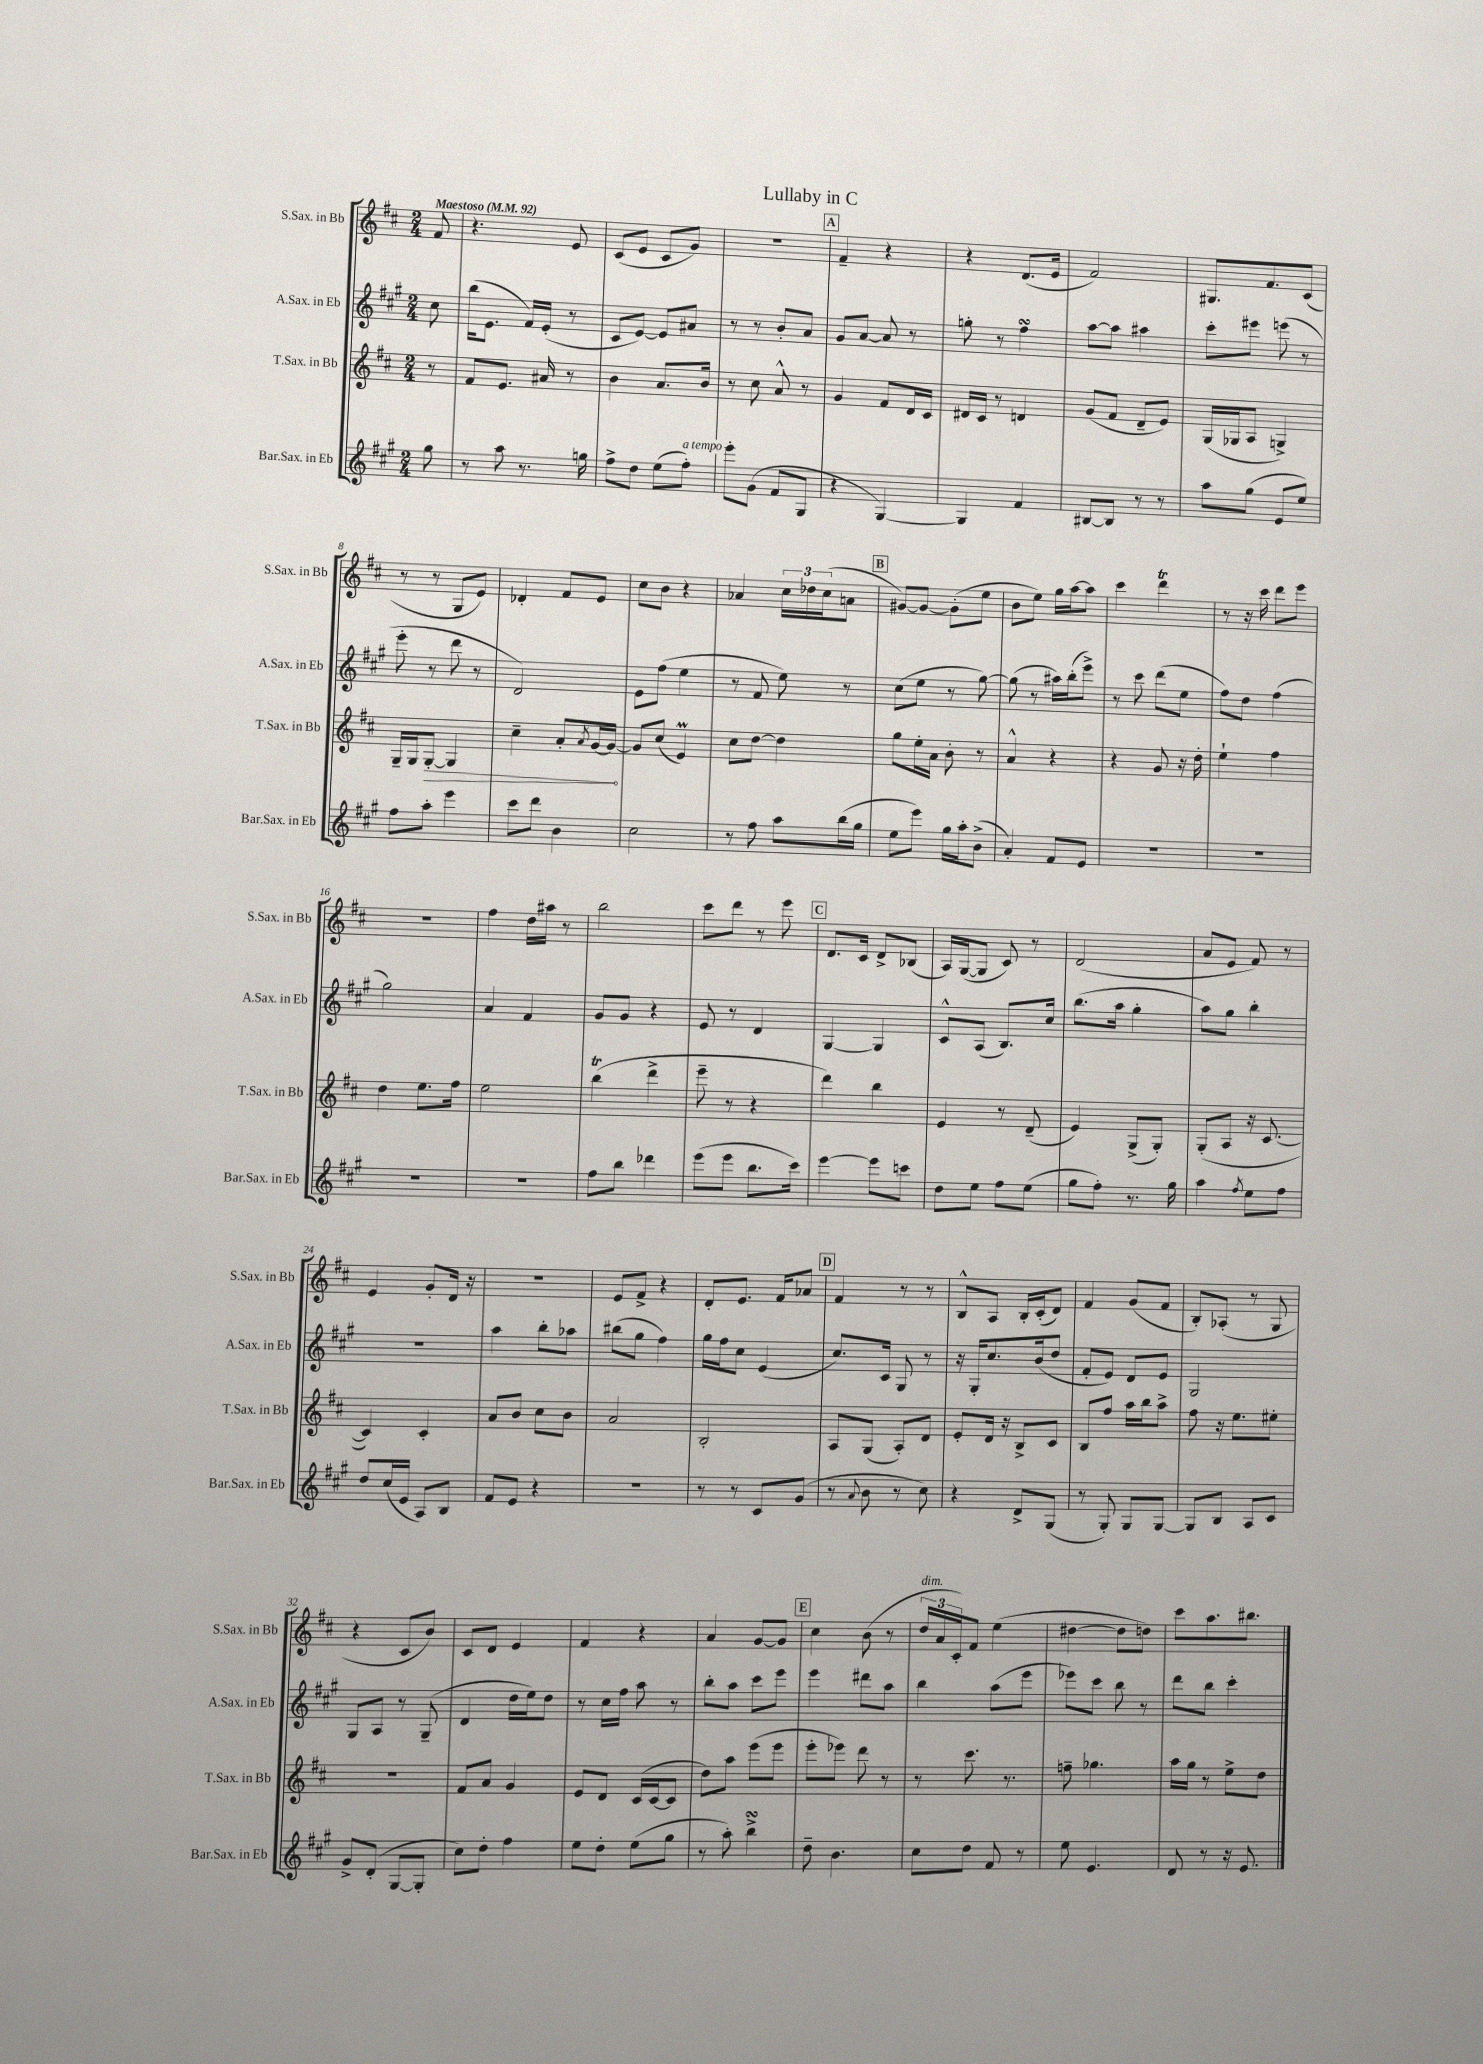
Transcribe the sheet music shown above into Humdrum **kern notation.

**kern	**kern	**kern	**kern
*staff4	*staff3	*staff2	*staff1
*clefG2	*clefG2	*clefG2	*clefG2
*k[f#c#g#]	*k[f#c#]	*k[f#c#g#]	*k[f#c#]
*M2/4	*M2/4	*M2/4	*M2/4
*MM92	*MM92	*MM92	*MM92
8gg#\	8r	8cc#\	8f#/
=	=	=	=
8r	8f#/L	(16bb\LK	4.r
.	.	8.e\J	.
8aa\	8.e/J	.	.
8.r	.	16f#/LL)	.
.	16a#/	(16e'/JJ	.
.	8r	8r	8e/
16gg\	.	.	.
=	=	=	=
8ff#^\L	4b\	8c#/L	(8c#/L
8dd\J	.	[8e/J)	8e/J
(8ee\L	8.a/L	8e/]L	8c#/L
8ff#'\J)	.	8a#/J	8g/J)
.	16b/Jk	.	.
=	=	=	=
8eee'\L	8r	8r	2r
(8g#\J	8cc#\	8r	.
8f#/L	8a^^/	8b'/L	.
8G#/J	8r	8a/J	.
=	=	=	=
4r	4g/	8g#/L	4f#~/
.	.	[8a/J	.
[4G#/)	8f#/L	8a/]	4r
.	16d/L	8r	.
.	16c#/JJ	.	.
=	=	=	=
4G#/]	16d#/LL	8gg'\	4r
.	16c#/JJ	.	.
.	8r	8r	.
4f#/	4d/	4ff#\	(8.d/L
.	.	.	16e/Jk
=	=	=	=
[8B#/L	(8g/L	[8aa\L	2f#/)
8B#/]J	8f#/J	8aa\]J	.
8r	8d~/L	4aa#\	.
8r	8e/J)	.	.
=	=	=	=
8aa\L	(16G/LL	8ccc#'\L	8.G#/L
.	16G-/J	.	.
(8gg#\J	8A/J	8eee#\J	.
.	.	.	8.f#/
8e/L	4G^/)	(8eee\	.
8ee/J)	.	8r	(8c#/J
=	=	=	=
8ff#\L	16G~/LL	8eee'\	8r
.	16G/J	.	.
8aa'\J	[8G'/J	8r	8r
4eee\	4G/]	8ddd\	8G/L
.	.	8r	8e/J)
=	=	=	=
8ccc#\L	4cc#~\	2d/)	4d-'/
8ddd\J	.	.	.
4b\	8a'/L	.	8f#/L
.	8qa/	.	.
.	[16g/L	.	8e/J
.	16g/_JJ	.	.
=	=	=	=
2cc#\	8g/]L	8e\L	8cc#\L
.	(8cc#/J	(8ff#\J	8b\J
.	4e/)	4ee\	4r
=	=	=	=
8r	8cc#\L	8r	4a-/
8ff#\	[8dd\J	8f#/	.
8aa\L	4dd\]	8ee\)	24cc#\LL
.	.	.	24dd-\
.	.	.	(24cc#\J
(16bb\L	.	8r	8a\J
16gg#\JJ	.	.	.
=	=	=	=
8ee\L	8gg\L	(8cc#\L	[8g#/L)
8eee\J)	16ee'\L	8ee\J	8g#/_J
.	16a\JJ	.	.
16gg#\LL	8b'\	8r	(8g#'\]L
16aa'\J	.	.	.
(8b^\J	8r	[8gg#\)	8ee\J
=	=	=	=
4a'/)	4a^^/	(8gg#\]	8b\L
.	.	8r	8ee\J)
8f#/L	4r	16aa#\LL)	16gg\LL
.	.	(16bb'\J	[16aa\J
8e/J	.	8eee^\J)	8aa\]J
=	=	=	=
2r	4r	8r	4ccc#\
.	.	8ccc#\	.
.	8g/	(8ddd\L	4ddd\
.	16r	8ee\J	.
.	16dd'\	.	.
=	=	=	=
2r	4ee`\	8ff#\L)	8r
.	.	8dd\J	16r
.	.	.	16ccc#\
.	4ff#\	(4ff#\	8ddd\L
.	.	.	8eee\J
=	=	=	=
2r	4dd\	2gg#\)	2r
.	8.ee\L	.	.
.	16ff#\Jk	.	.
=	=	=	=
2r	2ee\	4a/	4ff#\
.	.	4f#/	16dd\LL
.	.	.	16aa#\JJ
.	.	.	8r
=	=	=	=
8ff#\L	(4bb\	8g#/L	2bb\
8bb\J	.	8g#/J	.
4ddd-\	4ddd^\	4r	.
=	=	=	=
(8eee\L	8eee~\	8e/	8ccc#\L
8eee\J	8r	8r	8ddd\J
8.bb\L	4r	4d/	8r
.	.	.	8eee\
16ccc#\Jk)	.	.	.
=	=	=	=
[4eee\	4ddd\)	[4G#/	8.d/L
.	.	.	16c#/Jk
8eee\]L	4bb\	4G#/]	8d^/L
8ccc\J	.	.	(8B-/J
=	=	=	=
8dd\L	4e/	8c#^^/L	16A/LL)
.	.	.	([16G/J
8ee\J	.	(8A/J	8G/]J
8ff#\L	8r	8.B/L)	8c#/)
(8ee\J	(8d~/	.	8r
.	.	16cc#/Jk	.
=	=	=	=
8gg#\L	4e/)	(8.bb\L	(2d/
8ff#'\J)	.	.	.
.	.	16aa\Jk	.
8.r	(8G^/L	4gg#'\	.
.	8G'/J)	.	.
16gg#\	.	.	.
=	=	=	=
4aa\	(8G'/L	8aa\L)	8a/L
.	8A/J	8gg#\J	8e/J
8qff#/	.	.	.
8ee\L	16r	4bb'\	8f#/)
.	[8.c#/	.	.
8ff#\J	.	.	8r
=	=	=	=
8dd/L	4c#/])	2r	4e/
(16cc#/L	.	.	.
16e/JJ	.	.	.
8A/L)	4c#'/	.	8g'/L
8B/J	.	.	16d/Jk
.	.	.	16r
=	=	=	=
8f#/L	8a/L	4aa\	2r
8e/J	8b/J	.	.
4r	8cc#\L	8bb'\L	.
.	8b\J	8aa-\J	.
=	=	=	=
2r	2a/	(8bb#\L	8e/L
.	.	8gg#\J	8f#^/J
.	.	4ff#\)	4r
=	=	=	=
8r	2B'/	16gg#\LL	8d'/L
.	.	16ff#\J	.
8r	.	8cc#\J	8.e/J
8c#/L	.	(4e/	.
.	.	.	16f#/LK
(8g#/J	.	.	8a-/J
=	=	=	=
8r	8A/L	8.cc#/L)	4f#/
8qqa/	.	.	.
8b\	(8G/J	.	.
.	.	16c#/Jk	.
8r	8A'/L)	8G#/	8r
8cc#\)	8d/J	8r	8r
=	=	=	=
4r	8e'/L	16r	8B^^/L
.	.	16G#'/LK	.
.	16d/Jk	8.cc#/	8A/J
.	16r	.	.
8d^/L	8B^/L	.	16B'/LL
.	.	(16b/k	(16c#'/J
(8G#/J	8c#/J	8dd/J	8d/J)
=	=	=	=
8r	8B/L	8f#'/L	4f#/
8G#'/)	8ff#/J	8e/J)	.
8G#/L	16aa\LL	8d/L	(8g/L
.	16bb\J	.	.
[8G#/J	8aa^\J	8e/J	8f#/J
=	=	=	=
8G#/]L	8ff#\	2G#/	8B'/L)
8B/J	16r	.	(8A-'/J
.	8.ee\L	.	.
8A/L	.	.	8r
8c#/J	8ee#'\J	.	8G/
=	=	=	=
8g#^/L	2r	8G#/L	4r
(8d'/J	.	8A/J	.
[8G#/L	.	8r	8c#/L
8G#'/]J	.	(8G#~/	8b/J)
=	=	=	=
8cc#\L)	8f#/L	4d/	8c#/L
8dd'\J	8a/J	.	8d/J
4ff#\	4g/	16dd\LL	4e/
.	.	16ee\J)	.
.	.	8dd\J	.
=	=	=	=
8ee\L	8e/L	8r	4f#/
8dd'\J	8d/J	16cc#\LL	.
.	.	16ff#\JJ	.
(8ee\L	(16c#/LL	8aa\	4r
.	[16c#/J	.	.
8gg#\J	8c#/]J	8r	.
=	=	=	=
8r	8dd\L)	8bb'\L	4a/
8aa'\)	8aa\J	8aa\J	.
4bb^\	(8eee\L	8ccc#\L	[8g/L
.	8eee\J	8eee\J	8g/]J
=	=	=	=
8dd~\	8eee'\L	4eee\	4cc#\
4.b\	8eee-\J)	.	.
.	8ddd\	8ddd#\L	(8b\
.	8r	8aa\J	8r
=	=	=	=
8cc#\L	8r	4bb\	24dd/LL
.	.	.	24a/
.	.	.	24c#'/J)
8dd\J	8.ccc#\	.	8f#/J
8f#/	.	(8aa\L	(4ee\
.	8.r	.	.
8r	.	8eee\J	.
=	=	=	=
8ee\	8ff~\	8eee-\L)	[4dd#\
4.e/	4.gg-\	8ccc#\J	.
.	.	8bb\	8dd#\]L
.	.	8r	8dd\J)
=	=	=	=
8d/	16aa\LL	8ddd\L	8ccc#\L
.	16gg\JJ	.	.
8r	8r	8bb\J	8.aa\
16r	8ee^\L	4ccc#'\	.
8.e/	.	.	8.bb#\J
.	8dd\J	.	.
==	==	==	==
*-	*-	*-	*-
